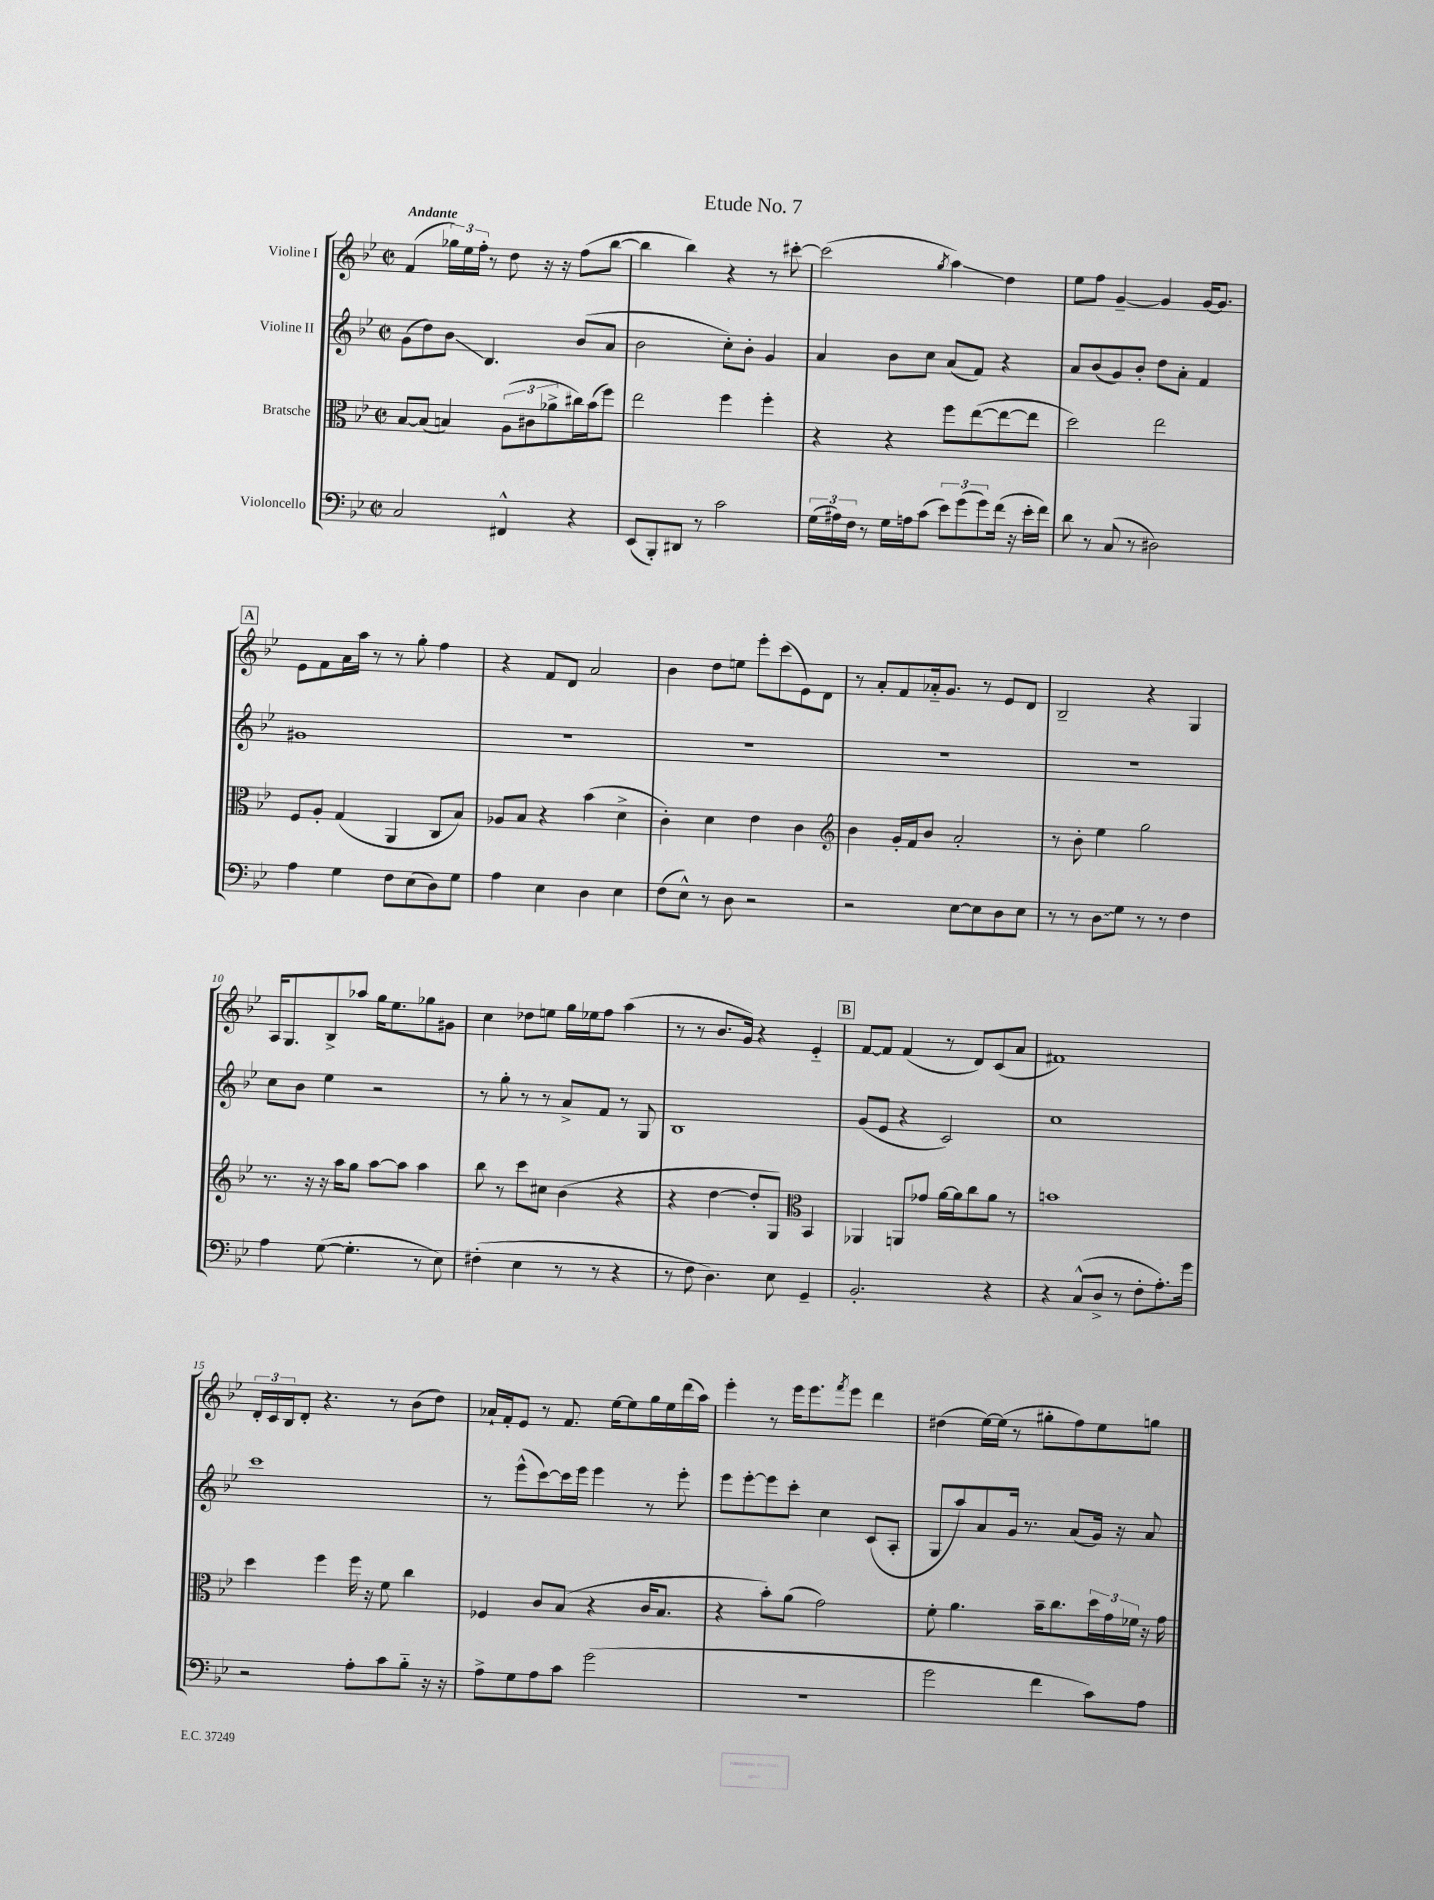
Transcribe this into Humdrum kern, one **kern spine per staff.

**kern	**kern	**kern	**kern
*staff4	*staff3	*staff2	*staff1
*clefF4	*clefC3	*clefG2	*clefG2
*k[b-e-]	*k[b-e-]	*k[b-e-]	*k[b-e-]
*M2/2	*M2/2	*M2/2	*M2/2
*met(c|)	*met(c|)	*met(c|)	*met(c|)
2C	[8B-	(8g	(4f
.	(8B-]	8dd)	.
.	4B)	8b-	24gg-)
.	.	.	24ee-
.	.	.	24ff'
.	.	4.B-	8r
4FF#^^	(12A	.	8dd
.	12c#	.	.
.	.	.	16r
.	12a-^	.	.
.	.	.	16r
4r	16cc#)	(8b-	(8ff
.	(16b-	.	.
.	8ff)	8a	[8bb-
=	=	=	=
(8EE-	2ee-	2b-	4bb-]
8BBB-')	.	.	.
8DD#	.	.	4bb-)
8r	.	.	.
2c	4ff	8cc')	4r
.	.	8b-'	.
.	4ff'	4g	8r
.	.	.	[8ccc#'
=	=	=	=
(24G	4r	4a	(2ccc#]
24A#)	.	.	.
24F	.	.	.
8r	.	.	.
16G	4r	8b-	.
16A	.	.	.
(8c	.	8cc	.
.	.	.	8qgg
12e-)	8ff	(8a	4aa)
(12g	.	.	.
.	([8ee-	8f)	.
12g)	.	.	.
(16f	8ee-_	4r	4dd
16r	.	.	.
16e-'	8ee-]	.	.
16f)	.	.	.
=	=	=	=
8d	2dd)	8a	8ee-
8r	.	(8b-	8ff
(8C	.	8g)	[4g~
8r	.	8b-'	.
2D#)	2ee-	8dd	4g]
.	.	8a'	.
.	.	4f	[16g
.	.	.	8.g]
=	=	=	=
4A	8F	1g#	8e-
.	8A'	.	8f
4G	(4G	.	16a
.	.	.	16aa
.	.	.	8r
8F	4AA	.	8r
(8E-	.	.	8gg'
8D)	8C	.	4ff
8G	8B-)	.	.
=	=	=	=
4A	8A-	1r	4r
.	8B-	.	.
4E-	4r	.	8f
.	.	.	8d
4D	(4b-	.	2a
4E-	4d^	.	.
=	=	=	=
(8F	4c')	1r	4b-
8E-^^)	.	.	.
8r	4d	.	8dd
8D	.	.	8ee
2r	4e-	.	8eee-'
.	.	.	(8ccc
.	4c	.	8e-)
.	.	.	8d
=	=	=	=
*	*clefG2	*	*
2r	4b-	1r	8r
.	.	.	8a'
.	16g'	.	8f
.	16f	.	.
.	8b-	.	16a-'~
.	.	.	8.g
[8E-	2a'	.	.
8E-]	.	.	8r
8D	.	.	8e-
8E-	.	.	8d
=	=	=	=
8r	8r	1r	2B-~
8r	8b-'	.	.
8D	4ee-	.	.
8G	.	.	.
8r	2gg	.	4r
8r	.	.	.
4F	.	.	4G
=	=	=	=
4A	8.r	8cc	16A
.	.	.	8.G
.	.	8b-	.
.	16r	.	.
([8G	16r	4ee-	8B-^
.	16aa	.	.
4.G']	8gg	.	8aa-
.	[8aa	2r	16gg
.	.	.	8.ee-
.	8aa]	.	.
8r	4aa	.	8gg-
8E-)	.	.	8g#
=	=	=	=
(4F#'	8bb-	8r	4cc
.	8r	8gg'	.
4E-	8ccc	8r	8dd-
.	8cc#	8r	8ee
8r	(4b-	8a^	16gg
.	.	.	16ee-
8r	.	8f	8ff
4r	4r	8r	(4aa
.	.	8G	.
=	=	=	=
8r	4r	1B-	8r
8F	.	.	8r
4.D)	[4dd	.	8.b-
.	.	.	16g)
.	8dd']	.	4r
8E-	8G)	.	.
*	*clefC3	*	*
4GG~	4BB-	.	4e-'~
=	=	=	=
2.BB-'	4AA-	(8g	[8f
.	.	8e-	8f]
.	8AA	4r	(4f
.	8g-	.	.
.	[16a	2c)	8r
.	16a]	.	.
.	8cc	.	8d)
4r	8a	.	(8c
.	8r	.	8a
=	=	=	=
4r	1b	1cc	1f#)
(8C^^	.	.	.
8D^	.	.	.
8r	.	.	.
8F'	.	.	.
8.A')	.	.	.
16g	.	.	.
=	=	=	=
2r	4dd	1ccc	24d'
.	.	.	24c
.	.	.	24B-
.	.	.	8d'
.	4ff	.	4.r
8A'	16ff	.	.
.	16r	.	.
8c	8f	.	8r
8B-'~	4cc	.	(8b-
16r	.	.	8dd)
16r	.	.	.
=	=	=	=
8A^	4F-	8r	16a-`
.	.	.	16f'
8G	.	(8eee-^^	8e-
8A	8c	[8ccc)	8r
8c	(8B-	16ccc]	8.f
.	.	16eee-	.
(2g	4r	4eee-	.
.	.	.	[16ee-
.	.	.	8ee-]
.	16c	8r	16gg
.	8.B-	.	16ee-
.	.	8eee-'	(16ddd
.	.	.	16aa)
=	=	=	=
1r	4r	8eee-	4eee-'
.	.	[8eee-'	.
.	8b-')	8eee-]	8r
.	(8a	8ccc'	16eee-
.	.	.	8.eee-
.	2g)	4cc	.
.	.	.	8qfff
.	.	.	8eee-
.	.	(8c	4ddd
.	.	8A'	.
=	=	=	=
2g	8f'	8G	(4dd#
.	4.a	8aa)	.
.	.	8a	[16ee-)
.	.	.	(16ee-]
.	.	16g	8r
.	.	8.r	.
4f	16b-~	.	8gg#'
.	8.cc	.	.
.	.	(8a	8ff)
8c)	24dd	16g)	8ee-
.	24g	.	.
.	.	16r	.
.	24f-	.	.
8A	16r	8a	8gg
.	16g	.	.
==	==	==	==
*-	*-	*-	*-
